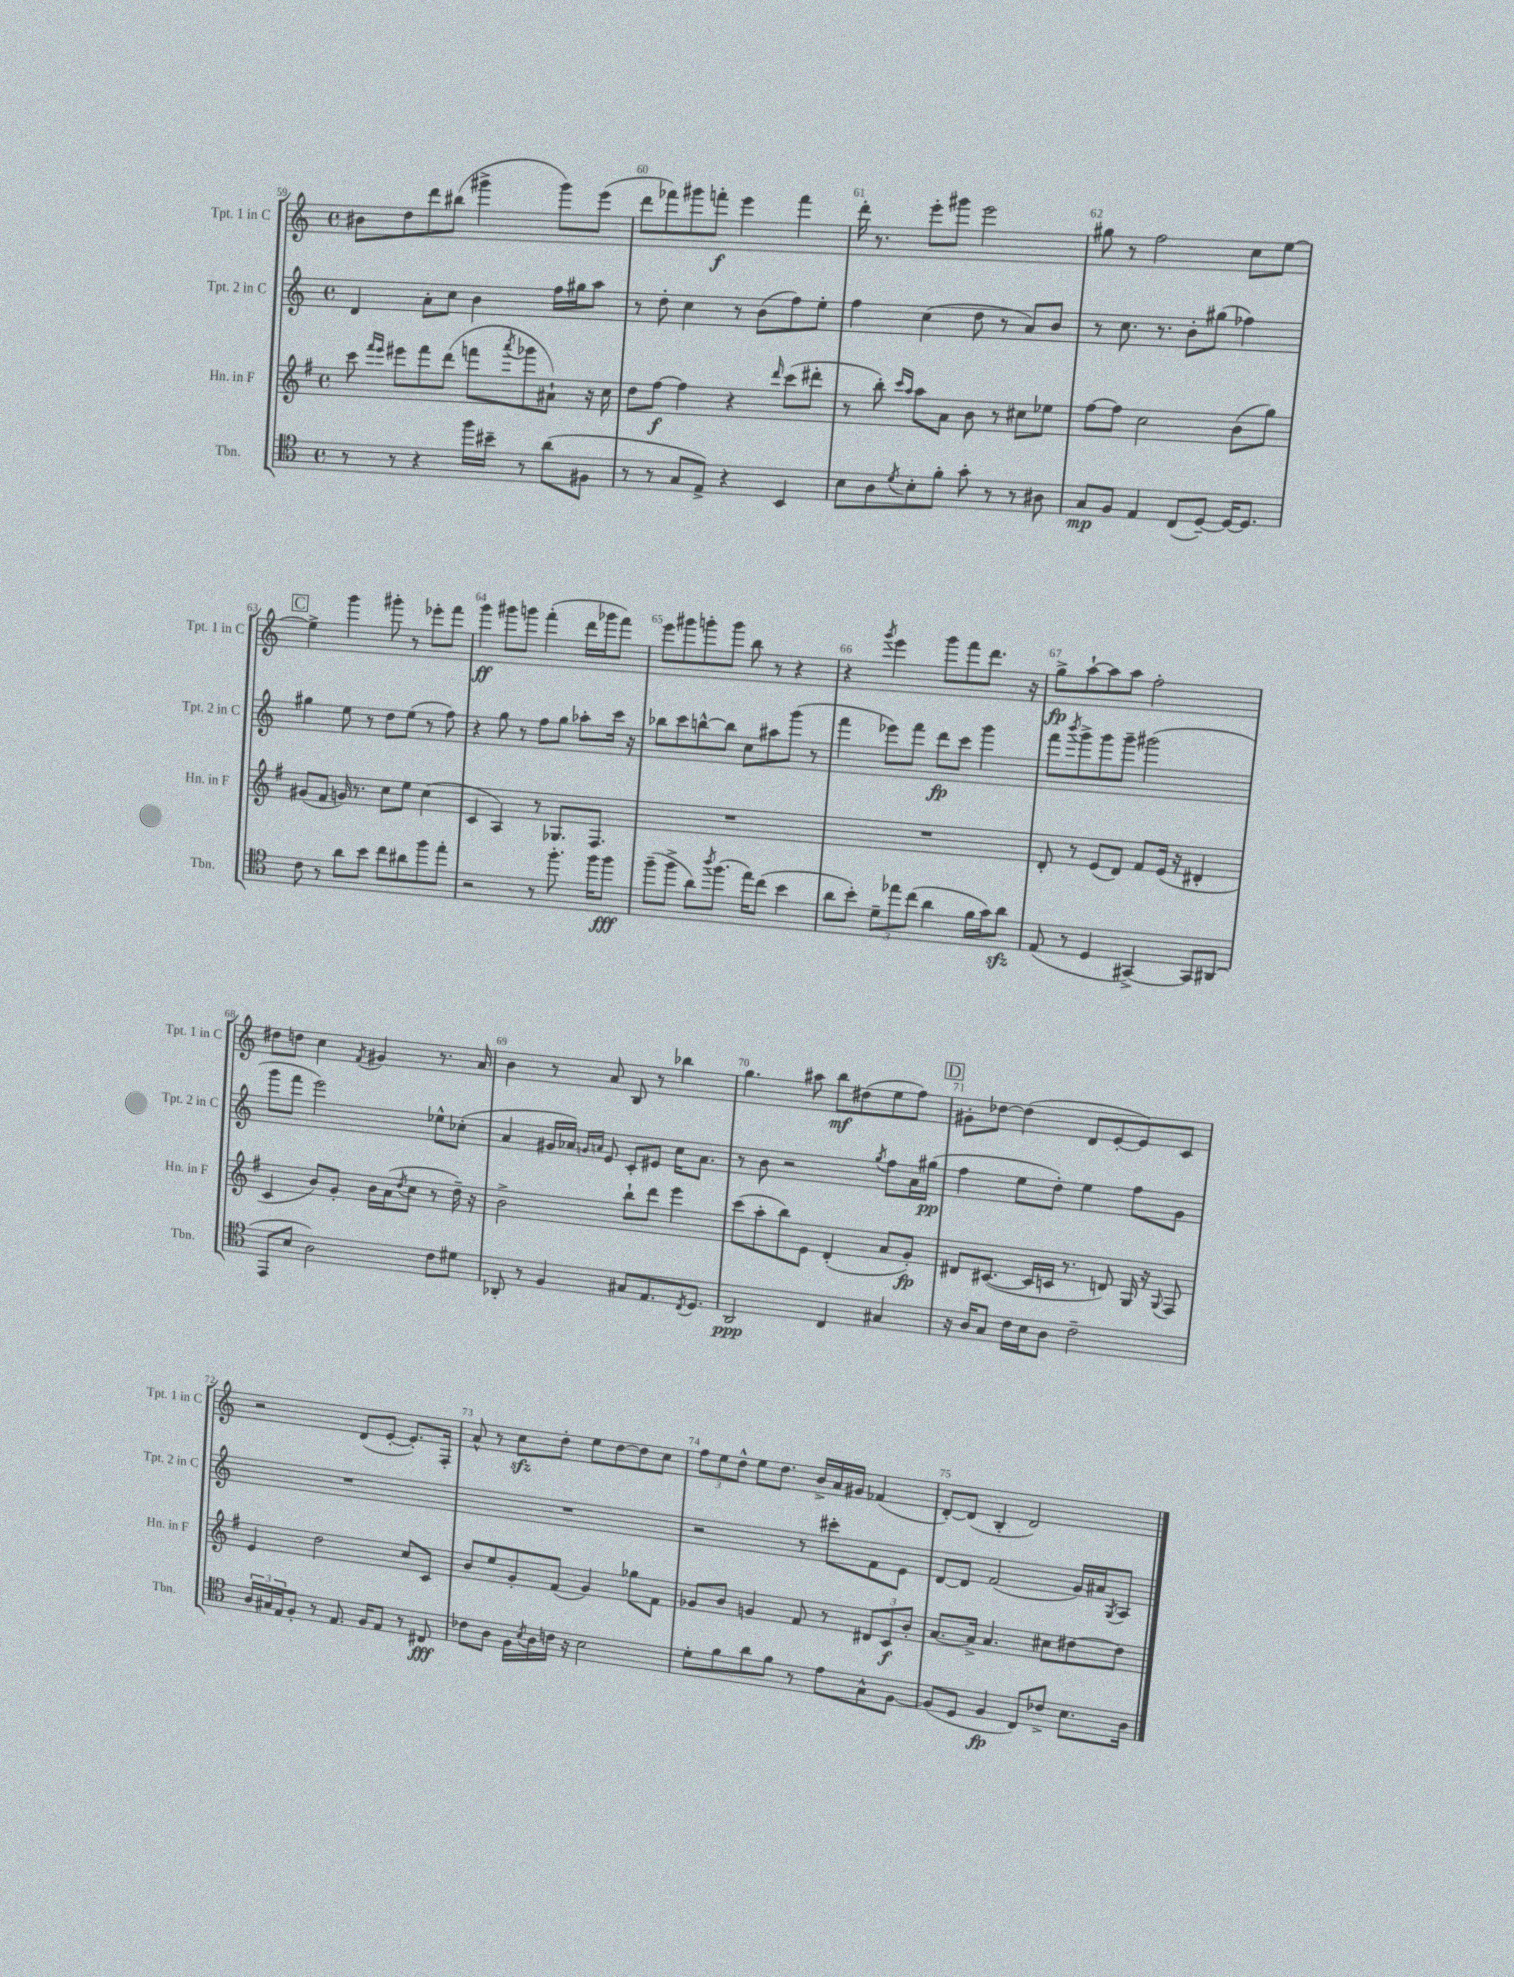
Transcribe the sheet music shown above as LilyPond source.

<<
\new StaffGroup <<
\new Staff = "s0" \with { instrumentName = "Tpt. 1 in C" shortInstrumentName = "Tpt. 1 in C" } {
    \clef treble \key c \major \defaultTimeSignature \time 4/4
    bis'8 d''8 d'''8 bis''8( gis'''4-> gis'''8) e'''8( |
    d'''8 fes'''8) gis'''8 f'''8-.\f e'''4 f'''4 |
    d'''16-. r8. e'''8-. gis'''8 e'''2 |
    gis''8 r8 f''2 c''8 e''8~ |
    \mark \markup { \box "C" } e''4-> g'''4 gis'''8-. r8 ees'''8-. f'''8 |
    g'''4\ff gis'''8 g'''8 f'''4-.( d'''16 ges'''16 f'''8) |
    e'''8 gis'''8 g'''8-. g'''8 b''8 r8 r4 |
    r4 \acciaccatura { g'''8 } e'''4 g'''8 f'''8 d'''8. r16 |
    g''8->\fp a''8~-! a''8 a''8 f''2-. |
    dis''8 d''8 c''4 \acciaccatura { f'8 } gis'4 r8. a'16 |
    b'4 r8 a'8 b8 r8 bes''4 |
    g''4. ais''8 b''8\mf dis''8( e''8 f''8) |
    \mark \markup { \box "D" } gis'8-. des''8~ des''4( d'8 e'8~-. e'8) c'8 |
    r2 d'8( e'8~-. e'8.-.) f16-. |
    a'8-^ r8 c''8\sfz d''8-. e''8 d''8~ d''8 c''8 |
    \tuplet 3/2 { f''8 e''8 d''8-^ } e''8 d''8. b'16-> a'16 gis'16 fes'4( |
    d'8~-.) d'8( b4-. d'2) \bar "|." |
}
\new Staff = "s1" \with { instrumentName = "Tpt. 2 in C" shortInstrumentName = "Tpt. 2 in C" } {
    \clef treble \key c \major \defaultTimeSignature \time 4/4
    d'4 a'8-. c''8 b'4 f''16 gis''16 a''8 |
    r8 d''8-. c''4 r8 b'8( f''8) e''8-. |
    f''4 c''4( d''8 r8 a'8) b'8 |
    r8 c''8. r8. b'8-. gis''8( fes''4) |
    \mark \markup { \box "C" } gis''4 e''8 r8 d''8 e''8( r8 f''8) |
    r4 g''8 r8 f''8 g''8 aes''8-. c'''16 r16 |
    bes''8 c'''8 b''8~-^ b''8 c''8 ais''8 g'''8( r8 |
    f'''4 ees'''8) f'''8 d'''8\fp c'''8 g'''4 |
    f'''8 \acciaccatura { b'''8 } g'''8-> g'''8 g'''8-- gis'''2( |
    g'''8 f'''8 e'''2) ees''8-^ ces''8-.( |
    a'4 gis'16 aes'16) \grace { g'16 a'16 } e'8 c'8-. eis'8 c''16 a'8. |
    r8 b'8 r2 \acciaccatura { g''8 } f''8 a'16 gis''16\pp( |
    \mark \markup { \box "D" } f''4 e''8 d''8-.) e''4 f''8 g'8 |
    R1 |
    R1 |
    r2 r8 cis'''8-. f'8 e'8 |
    d'8~ d'8 f'2( g'16) ais'16 \acciaccatura { g8 } a8 \bar "|." |
}
\new Staff = "s2" \with { instrumentName = "Hn. in F" shortInstrumentName = "Hn. in F" } {
    \clef treble \key g \major \defaultTimeSignature \time 4/4
    c'''8 \grace { fis'''16 e'''16 } eis'''8 fis'''8 d'''8( f'''8 \acciaccatura { a'''8 } ges'''8 ais'8-!) r16 c''16 |
    d''8 fis''8~\f fis''4 r4 \grace { d'''16 } c'''8( dis'''8-. |
    r8 b''8-.) \grace { c'''16 a''16 } a''8 a'8 b'8 r8 cis''8 ees''8 |
    fis''8~ fis''8 c''2 b'8( g''8) |
    \mark \markup { \box "C" } gis'8( fis'8 g'16) r8. c''8 e''8 c''4( |
    c'4 a4) r8 ges8. fis8. |
    R1 |
    R1 |
    d'8-. r8 e'8( d'8) fis'8 e'16( r16 dis'4-. |
    c'4 b'8) g'8-. b'16 a'16( \acciaccatura { d''8 } c''8 r8 d''16--) r16 |
    b'2-> b''8-! d'''8 e'''4 |
    c'''8( a''8-. b''8) e'8 d'4-.( a'8 g'8-.\fp) |
    \mark \markup { \box "D" } dis'8 cis'8.~( cis'16 c'16 r8. d'8) g16 r16 \appoggiatura { g8 } fis8 |
    e'4 d''2 c''8 c'8 |
    b'8 e''8 g'8-. fis'8( g'4) ges''8 fis'8 |
    ges'8 b'8 g'4 fis'8 r8 \tuplet 3/2 { dis'8 c'8\f b'8-. } |
    a'8.~ a'16-> a'4. cis''8 dis''8~ dis''8 \bar "|." |
}
\new Staff = "s3" \with { instrumentName = "Tbn." shortInstrumentName = "Tbn." } {
    \clef tenor \key c \major \defaultTimeSignature \time 4/4
    r8 r8 r4 f''16 bis'16-- r8 a'8( fis8 |
    r8 r8 g8 e8->) r4 b,4 |
    b8 a8 \acciaccatura { d'8 } b8-. f'8-. g'8-. r8 r8 ais8 |
    g8\mp f8 e4 c8( d8~--) d16~ d8. |
    \mark \markup { \box "C" } c'8 r8 a'8 b'8 c''8 ais'8 f''8 e''8-. |
    r2 r8 f''8.-. f''16 f''8\fff |
    f''8--( f''8-> a'8) \acciaccatura { a''8 } f''8.( e''16) c''8( b'4 |
    a'8 b'8-.) \tuplet 3/2 { d'8-- ees''8 c''8( } a'4 f'16 g'16) a'8\sfz |
    e8( r8 d4 gis,4~->) gis,8 ais,8( |
    e,8 b8 a2) c'8 dis'8 |
    aes,8-. r8 f4 gis8 e8. \acciaccatura { c8 } d8. |
    a,2\ppp c4 gis4 |
    \mark \markup { \box "D" } r16 a16 g8 c'16 b16 a8 c'2-- |
    \tuplet 3/2 { a16 gis16 e16 } f8-. r8 e8. f16 e8 r8 cis8\fff |
    ces'8 a8 f16 \acciaccatura { b8 } a16 c'16 r16 b2 |
    d'8-. f'8 a'8 f'8 r8 e'8 g8-^ f8~ |
    f8( d8 f4\fp c8) ces'8-> b8. a16 \bar "|." |
}
>>
>>
\layout { \context { \Score currentBarNumber = #59 \override BarNumber.break-visibility = ##(#f #t #t) barNumberVisibility = #all-bar-numbers-visible } }
